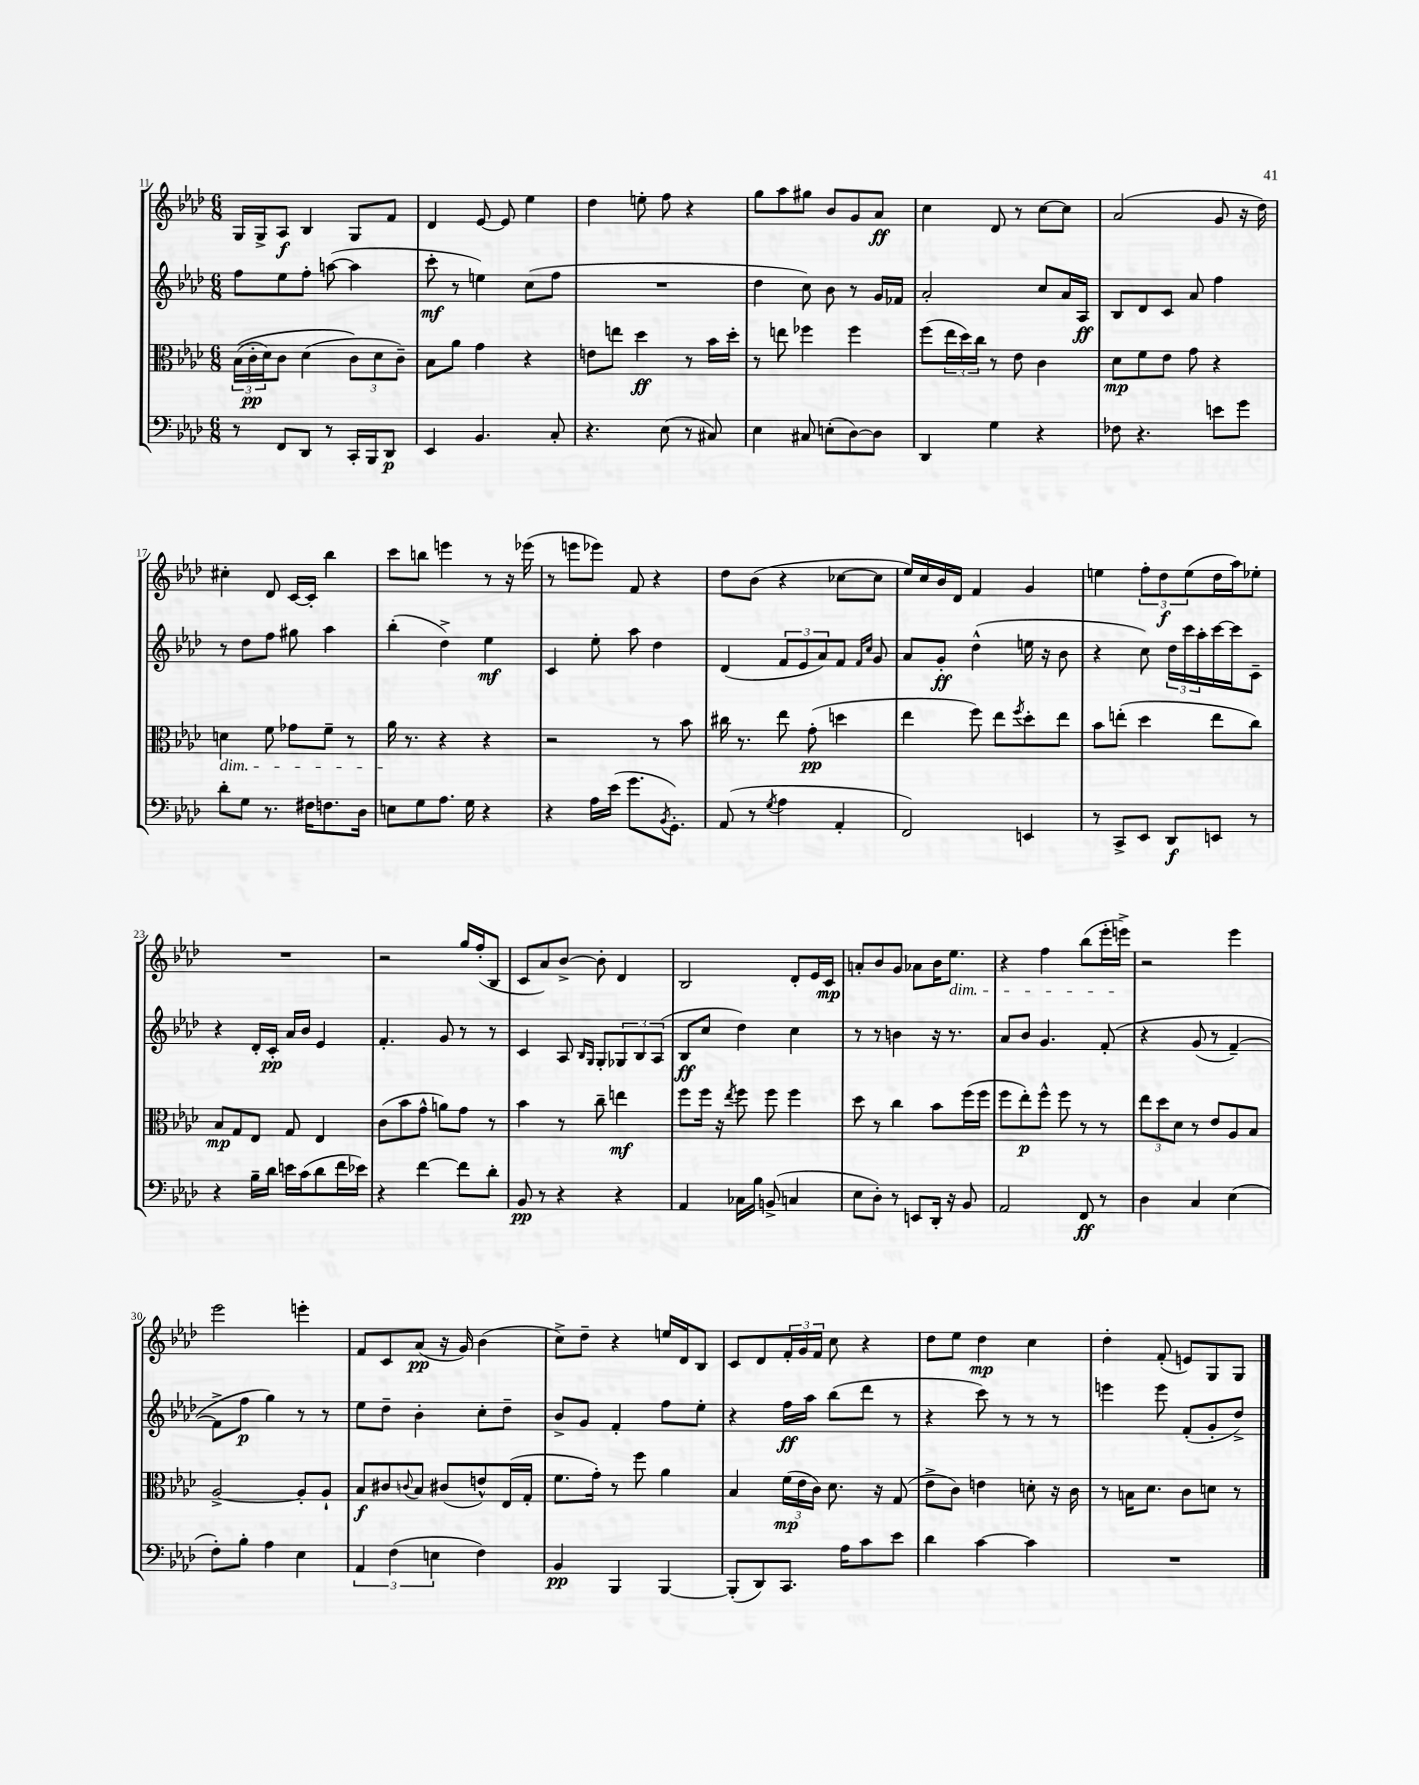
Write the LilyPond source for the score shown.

<<
\new StaffGroup <<
\new Staff = "s0" {
    \clef treble \key aes \major \numericTimeSignature \time 6/8
    g16 g16-> aes8\f bes4 g8 f'8 |
    des'4 ees'8~ ees'8 ees''4 |
    des''4 e''8-. f''8 r4 |
    g''8 aes''8 gis''8 bes'8 g'8 aes'8\ff |
    c''4 des'8 r8 c''8~ c''8 |
    aes'2( g'8 r16 des''16) |
    cis''4-. des'8 c'16~ c'16-. bes''4 |
    c'''8 b''8 e'''4 r8 r16 ees'''16( |
    r8 e'''8 ees'''8) f'8 r4 |
    des''8 bes'8( r4 ces''8~ ces''8 |
    ees''16) c''16 bes'16 des'16 f'4 g'4 |
    e''4 \tuplet 3/2 { f''8-. des''8\f e''8( } des''16 aes''16) ees''8-. |
    R2. |
    r2 g''16 f''16-.( bes8 |
    c'8 aes'8) bes'8~-> bes'8-. des'4 |
    bes2 des'8-. ees'16 c'16\mp |
    a'8-. bes'8 g'8 aes'8 bes'16 ees''8.\dim |
    r4 f''4 bes''8( ees'''16-. e'''16->\!) |
    r2 ees'''4 |
    ees'''2 e'''4-. |
    f'8 c'8 aes'8\pp( r16 g'16) bes'4( |
    c''8->) des''8-- r4 e''16 des'16 bes8 |
    c'8 des'8 \tuplet 3/2 { f'16-. g'16 f'16 } c''8 r4 |
    des''8 ees''8 des''4\mp c''4 |
    des''4-. f'8-.( e'8) g8 g8 \bar "|." |
}
\new Staff = "s1" {
    \clef treble \key aes \major \numericTimeSignature \time 6/8
    f''8 ees''8 f''8-. a''8~( a''4 |
    c'''8-.\mf r8 e''4) c''8( f''8 |
    R2. |
    des''4 c''8) bes'8 r8 g'16 fes'16 |
    aes'2-. c''8 aes'16 aes16\ff |
    bes8 des'8 c'8 aes'8 f''4 |
    r8 des''8 f''8 gis''8 aes''4 |
    bes''4-.( des''4->) ees''4\mf |
    c'4 ees''8-. aes''8 des''4 |
    des'4( \tuplet 3/2 { f'8 ees'8 aes'8) } f'8 \grace { f'16 c''16 } g'8 |
    aes'8 g'8-.\ff des''4-^( e''16 r16 bes'8 |
    r4 c''8) \tuplet 3/2 { des''16 c'''16 aes''16-. } c'''16~ c'''16 c'8-- |
    r4 des'16-. c'16-.\pp aes'16 bes'16 ees'4 |
    f'4.-. g'8 r8 r8 |
    c'4 aes8 \grace { bes16 g16 } g8-. \tuplet 3/2 { ges8 bes8 aes8( } |
    bes8\ff c''8 des''4) c''4 |
    r8 r8 b'4 r16 r8. |
    aes'8 bes'8 g'4. f'8-.\( |
    r4 g'8( r8 f'4~--) |
    f'8-> f''8\p g''4\) r8 r8 |
    ees''8 des''8-- bes'4-. c''8-. des''8-- |
    bes'8-> g'8 f'4-. f''8 ees''8-. |
    r4 f''16\ff aes''16 bes''8( des'''8 r8 |
    r4 c'''8) r8 r8 r8 |
    e'''4 e'''8 f'8-.( g'8-. des''8->) \bar "|." |
}
\new Staff = "s2" {
    \clef alto \key aes \major \numericTimeSignature \time 6/8
    \tuplet 3/2 { bes16(\( c'16-.\pp des'16) } c'8 des'4( \tuplet 3/2 { c'8\) des'8 c'8--) } |
    bes8 aes'8 g'4 r4 |
    e'8 e''8 des''4\ff r8 bes'16 des''16-. |
    r8 e''8 fes''4 fes''4 |
    f''8( \tuplet 3/2 { ees''16 des''16) c''16 } r8 ees'8 c'4 |
    des'8\mp f'8 ees'8 g'8 r4 |
    d'4\dim f'8 ges'8 f'8-- r8 |
    aes'16\! r8. r4 r4 |
    r2 r8 bes'8 |
    cis''16 r8. ees''8 g'8-.\pp( d''4 |
    ees''4 f''8) ees''8 \acciaccatura { f''8 } des''8-. ees''8 |
    bes'8 e''8-.( des''4 e''8 c''8) |
    bes8\mp g8 ees8 g8 ees4 |
    c'8( bes'8 g'8-^ a'8) g'8 r8 |
    bes'4 r8 c''8-- e''4\mf |
    f''8 f''16 r16 \acciaccatura { ees''8 } f''8 f''8 f''4 |
    des''8 r8 c''4 bes'8 f''16( f''16 |
    f''8 ees''8-.\p) f''8-^ f''8 r8 r8 |
    \tuplet 3/2 { ees''8 des''8 des'8 } r8 ees'8 aes8 bes8 |
    aes2~-> aes8-. aes8-! |
    bes8\f cis'8 \appoggiatura { c'8 } bes8 cis'8( e'8-^) ees16( g16-. |
    f'8. g'16-.) r8 f''8 aes'4 |
    bes4 \tuplet 3/2 { f'16\mp( ees'16 c'16) } des'8. r16 g8( |
    ees'8-> c'8) e'4 d'8-. r16 c'16 |
    r8 b16 des'8. c'8 d'8 r8 \bar "|." |
}
\new Staff = "s3" {
    \clef bass \key aes \major \numericTimeSignature \time 6/8
    r8 f,8 des,8 r8 c,16-. bes,,16 des,8\p |
    ees,4 bes,4. c8-. |
    r4. ees8( r8 cis8) |
    ees4 cis8 e8-.( des8~) des8 |
    des,4 g4 r4 |
    fes8 r4. e'8 g'8 |
    des'8-. g8 r8. fis16 f8. des16 |
    e8 g8 aes8. g16 r4 |
    r4 aes16 ees'16( g'8. \acciaccatura { bes,8 } g,8.-.) |
    aes,8( r8 \acciaccatura { g8 } aes4 aes,4-. |
    f,2) e,4 |
    r8 c,8-> ees,8 des,8\f e,8 r8 |
    r4 bes16-- des'16 e'16 c'16( des'8 f'16 ees'16) |
    r4 f'4~ f'8 des'8-. |
    bes,8\pp r8 r4 r4 |
    aes,4 ces16 bes16 b,8->( c4 |
    ees8 des8-.) r8 e,8 des,16-. r16 bes,8 |
    aes,2 f,8\ff r8 |
    des4 c4 ees4( |
    f8-.) bes8-. aes4 ees4 |
    \tuplet 3/2 { aes,4 f4( e4 } f4) |
    bes,4\pp bes,,4 bes,,4~ |
    bes,,8-.( des,8) c,8. aes16 c'8 ees'8 |
    des'4 c'4~ c'4 |
    R2. \bar "|." |
}
>>
>>
\layout { \context { \Score currentBarNumber = #11 } }
